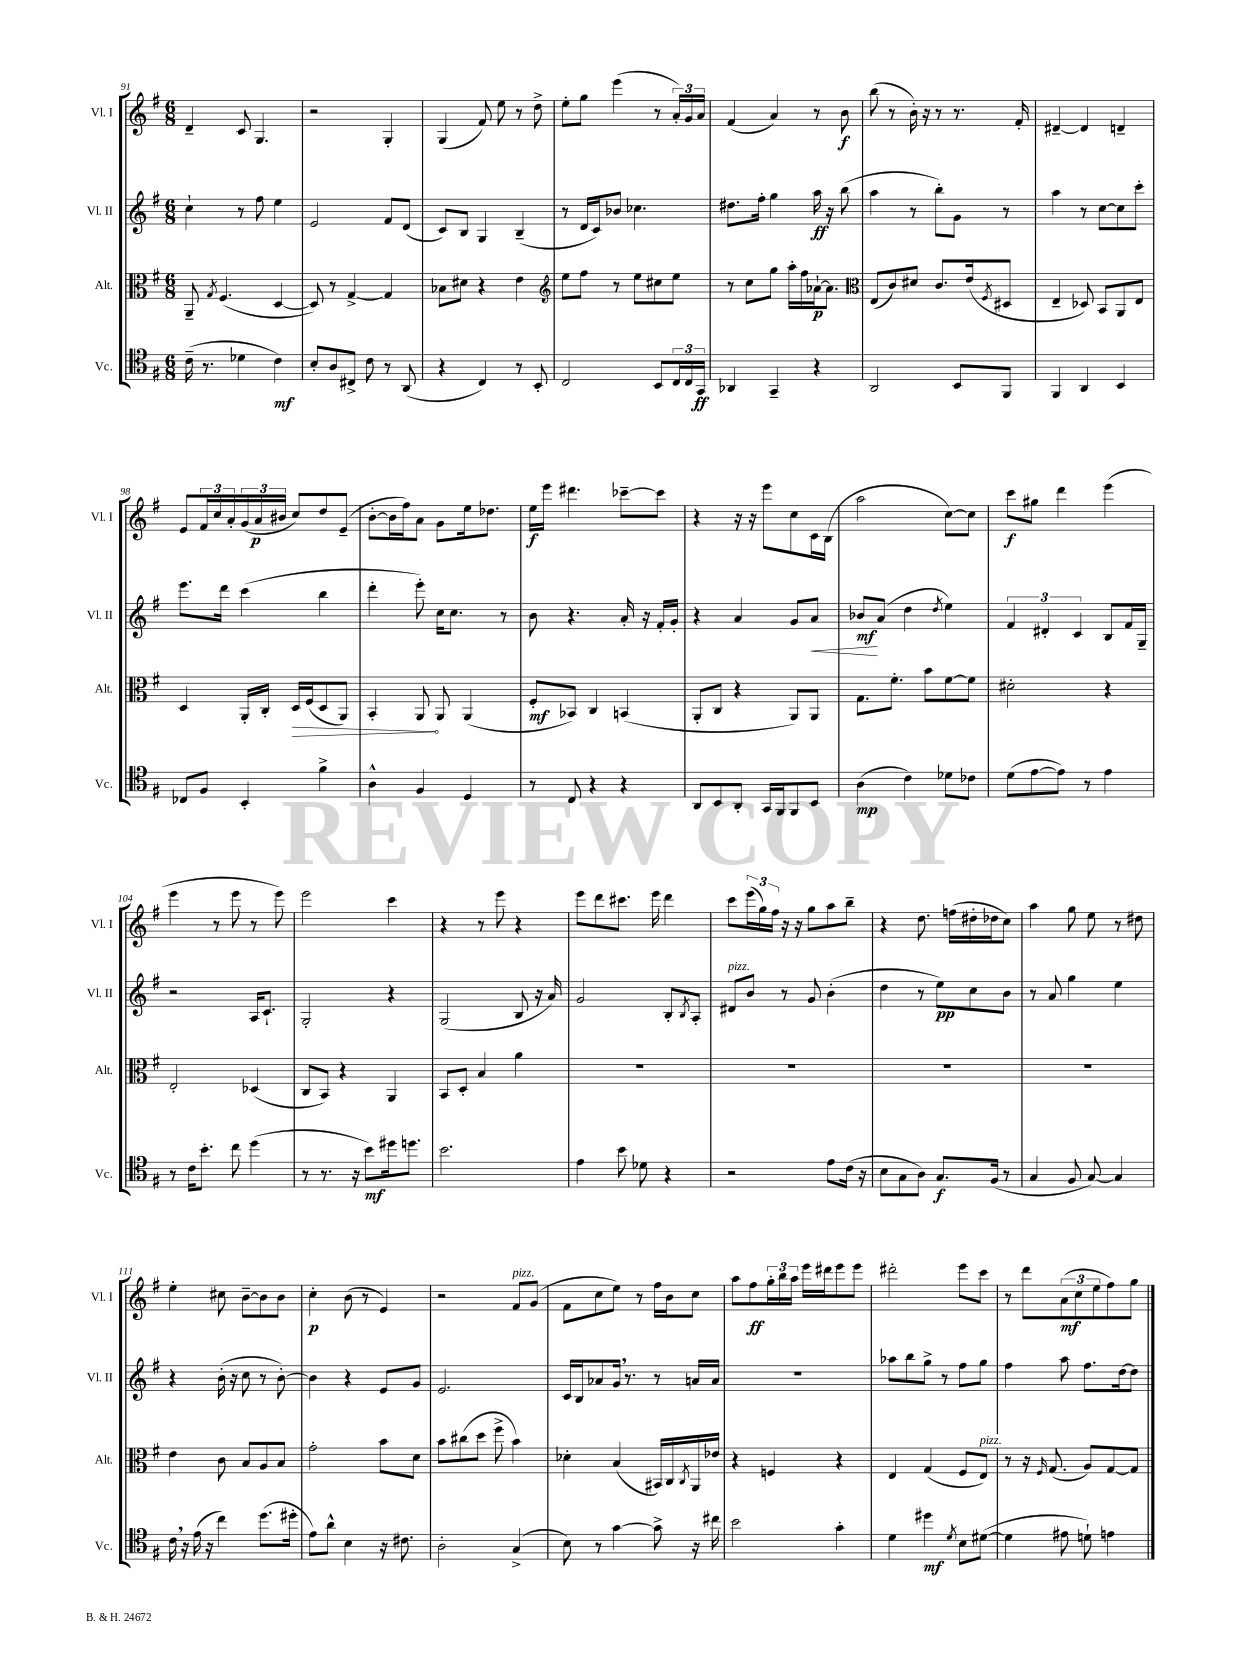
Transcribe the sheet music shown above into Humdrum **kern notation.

**kern	**kern	**kern	**kern
*staff4	*staff3	*staff2	*staff1
*clefC4	*clefC3	*clefG2	*clefG2
*k[f#]	*k[f#]	*k[f#]	*k[f#]
*M6/8	*M6/8	*M6/8	*M6/8
(16c~	8AA~	4cc`	4d~
8.r	.	.	.
.	8qG	.	.
.	(4.F#	.	.
4d-	.	8r	8c
.	.	8ff#	4.G
4c)	[4D	4ee	.
=	=	=	=
8B'	8D])	2e	2r
8A	8r	.	.
8C#^	[4G^	.	.
8c	.	.	.
8r	4G]	8f#	4G'
(8AA	.	(8d	.
=	=	=	=
4r	8B-	8c)	(4G
.	8d#	8B	.
4C)	4r	4G	8f#)
.	.	.	8ee
8r	4e	(4B~	8r
8BB'	.	.	8dd^
=	=	=	=
*	*clefG2	*	*
2C	8ee	8r	8ee'
.	8ff#	16d	8gg
.	.	16c)	.
.	8r	8b-	(4eee
.	8ee	4.cc-	.
8BB	8cc#	.	8r
24C	8ee	.	24a')
24C	.	.	24g
24GG	.	.	24a
=	=	=	=
4AA-	8r	8.dd#	(4f#
.	8cc	.	.
.	.	16ff#'	.
4GG~	8gg	4gg	4a)
.	16aa'	.	.
.	16ff#	.	.
4r	[16a-`	16aa	8r
.	8.a-]	16r	.
.	.	(8bb	8b
=	=	=	=
*	*clefC3	*	*
2AA	(8E	4aa	(8bb
.	8c)	.	8r
.	8d#	8r	16b')
.	.	.	16r
.	8.c	8bb')	8r
8BB	.	8g	8.r
.	(16e	.	.
.	8qF#	.	.
8FF#	8D#	8r	.
.	.	.	16f#'
=	=	=	=
4FF#	4E~	4aa	[4d#~
4AA	8D-)	8r	4d#]
.	8BB	[8cc	.
4BB	8AA	8cc]	4d~
.	8E	8ccc'	.
=	=	=	=
8C-	4D	8.eee	8e
8F#	.	.	24f#
.	.	.	24cc
.	.	16ddd	.
.	.	.	24a'
4BB'	16AA'	(4ccc	(24g
.	.	.	24a
.	16C'	.	.
.	.	.	24b#
.	16D	.	8cc)
.	(16F#	.	.
4f#^	8D	4bb	8dd
.	8AA)	.	(8e~
=	=	=	=
4A^^	4BB'	4ddd'	[8b'
.	.	.	16b]
.	.	.	16ff#)
4F#	8AA	8eee')	8a
.	8AA	16cc	8g
.	.	8.cc	.
4D	(4AA	.	16ee
.	.	.	8.dd-
.	.	8r	.
=	=	=	=
8r	8F#'	8b	16ee
.	.	.	16eee
8C	8BB-)	4.r	4.ddd#
4r	4C	.	.
4r	(4BB	16a'	[8ccc-~
.	.	16r	.
.	.	16f#'	8ccc-]
.	.	16g'	.
=	=	=	=
8AA	8AA'	4r	4r
8BB	8C	.	.
8AA'	4r	4a	16r
.	.	.	16r
16GG	.	.	8eee
16FF#	.	.	.
8FF#	8AA)	8g	8cc
8BB	8AA	8a	16c
.	.	.	(16B
=	=	=	=
(4A	8.G	8b-	2aa
.	.	(8a	.
.	8.f#'	.	.
4c)	.	4dd	.
.	8b	.	.
.	.	8qdd	.
8d-	[8f#	4ee)	[8cc)
8c-	8f#]	.	8cc]
=	=	=	=
(8d	2d#'	6f#	8ccc
[8e	.	.	8gg#
.	.	6d#'	.
8e])	.	.	4ddd
.	.	6c	.
8r	.	.	.
4e	4r	8B	(4eee
.	.	16f#	.
.	.	16G~	.
=	=	=	=
8r	2E'	2r	4eee
16c	.	.	.
8.b'	.	.	.
.	.	.	8r
8cc	.	.	8eee
(4dd	(4D-	16A	8r
.	.	8.c`	.
.	.	.	8eee)
=	=	=	=
8r	8C	2G'	2eee
8.r	8BB)	.	.
.	4r	.	.
16r	.	.	.
8b)	.	.	.
16dd#	4AA	4r	4ccc
8.dd	.	.	.
=	=	=	=
2.b	8BB	(2G	4r
.	8D'	.	.
.	4B	.	8r
.	.	.	8eee
.	4a	8B	4r
.	.	16r	.
.	.	16a)	.
=	=	=	=
4e	2.r	2g	8eee
.	.	.	8ddd
8b	.	.	8.ccc#
8d-	.	.	.
.	.	.	16eee
4r	.	8B'	4ddd
.	.	8qB	.
.	.	8A'	.
=	=	=	=
2r	2.r	8d#	8ccc
.	.	8b	(24eee
.	.	.	24gg)
.	.	.	24ff#
.	.	8r	16r
.	.	.	16r
.	.	8g	8gg
8e	.	(4b'	8aa
(16c	.	.	8bb~
16r	.	.	.
=	=	=	=
8B	2.r	4dd	4r
8G	.	.	.
8A)	.	8r	8.dd
8.G	.	8ee)	.
.	.	.	(16ff
.	.	8cc	16dd#'
(16F#	.	.	16dd-
8r	.	8b	8cc)
=	=	=	=
4G	2.r	8r	4aa
.	.	8a	.
8F#	.	4gg	8gg
[8G)	.	.	8ee
4G]	.	4ee	8r
.	.	.	8dd#
=	=	=	=
16c	4e	4r	4ee'
16r	.	.	.
(16e	.	.	.
16r	.	.	.
4cc)	8c	(16b'	8cc#
.	.	16r	.
.	8B	8cc	[8b~
(8.dd	8A	8r	8b]
.	8B	[8b')	8b
16dd#'	.	.	.
=	=	=	=
8e)	2g'	4b]	4cc'
8a^^	.	.	.
4B	.	4r	(8b
.	.	.	8r
16r	8b	8e	4e)
8.c#	.	.	.
.	8d	8g	.
=	=	=	=
2A'	8b	2.e	2r
.	(8cc#	.	.
.	8dd	.	.
.	8ff#^	.	.
(4G^	4b)	.	8f#
.	.	.	(8g
=	=	=	=
8B)	4d-'	16c	8f#
.	.	16B	.
8r	.	8a-	8cc
[4g	(4B	16g	8ee)
.	.	8.r	.
.	.	.	8r
8g^]	16BB#)	8r	16ff#
.	16C	.	16b
.	8qC	.	.
16r	16AA	16a	8cc
16cc#	16e-	16a	.
=	=	=	=
2b	4r	2.r	8aa
.	.	.	8ff#
.	4F	.	24gg'
.	.	.	24bb
.	.	.	24aa
.	.	.	16eee
.	.	.	16ddd#
4g'	4r	.	8eee
.	.	.	8eee
=	=	=	=
4d	4E	8aa-	2ddd#'
.	.	8bb	.
4dd#	(4G	8gg^	.
.	.	8r	.
8qd	.	.	.
8B	8F#	8ff#	8eee
([8d#	8E)	8gg	8ccc
=	=	=	=
4d#]	8r	4ff#	8r
.	16r	.	8ddd
.	16qqF#	.	.
.	(8.G	.	.
8e#	.	8aa	(12a
.	.	.	12cc
8d`)	8A)	8.ff#	.
.	.	.	12ee
4e	[8G	.	8ff#)
.	.	[16dd	.
.	8G]	8dd]	8gg
==	==	==	==
*-	*-	*-	*-
